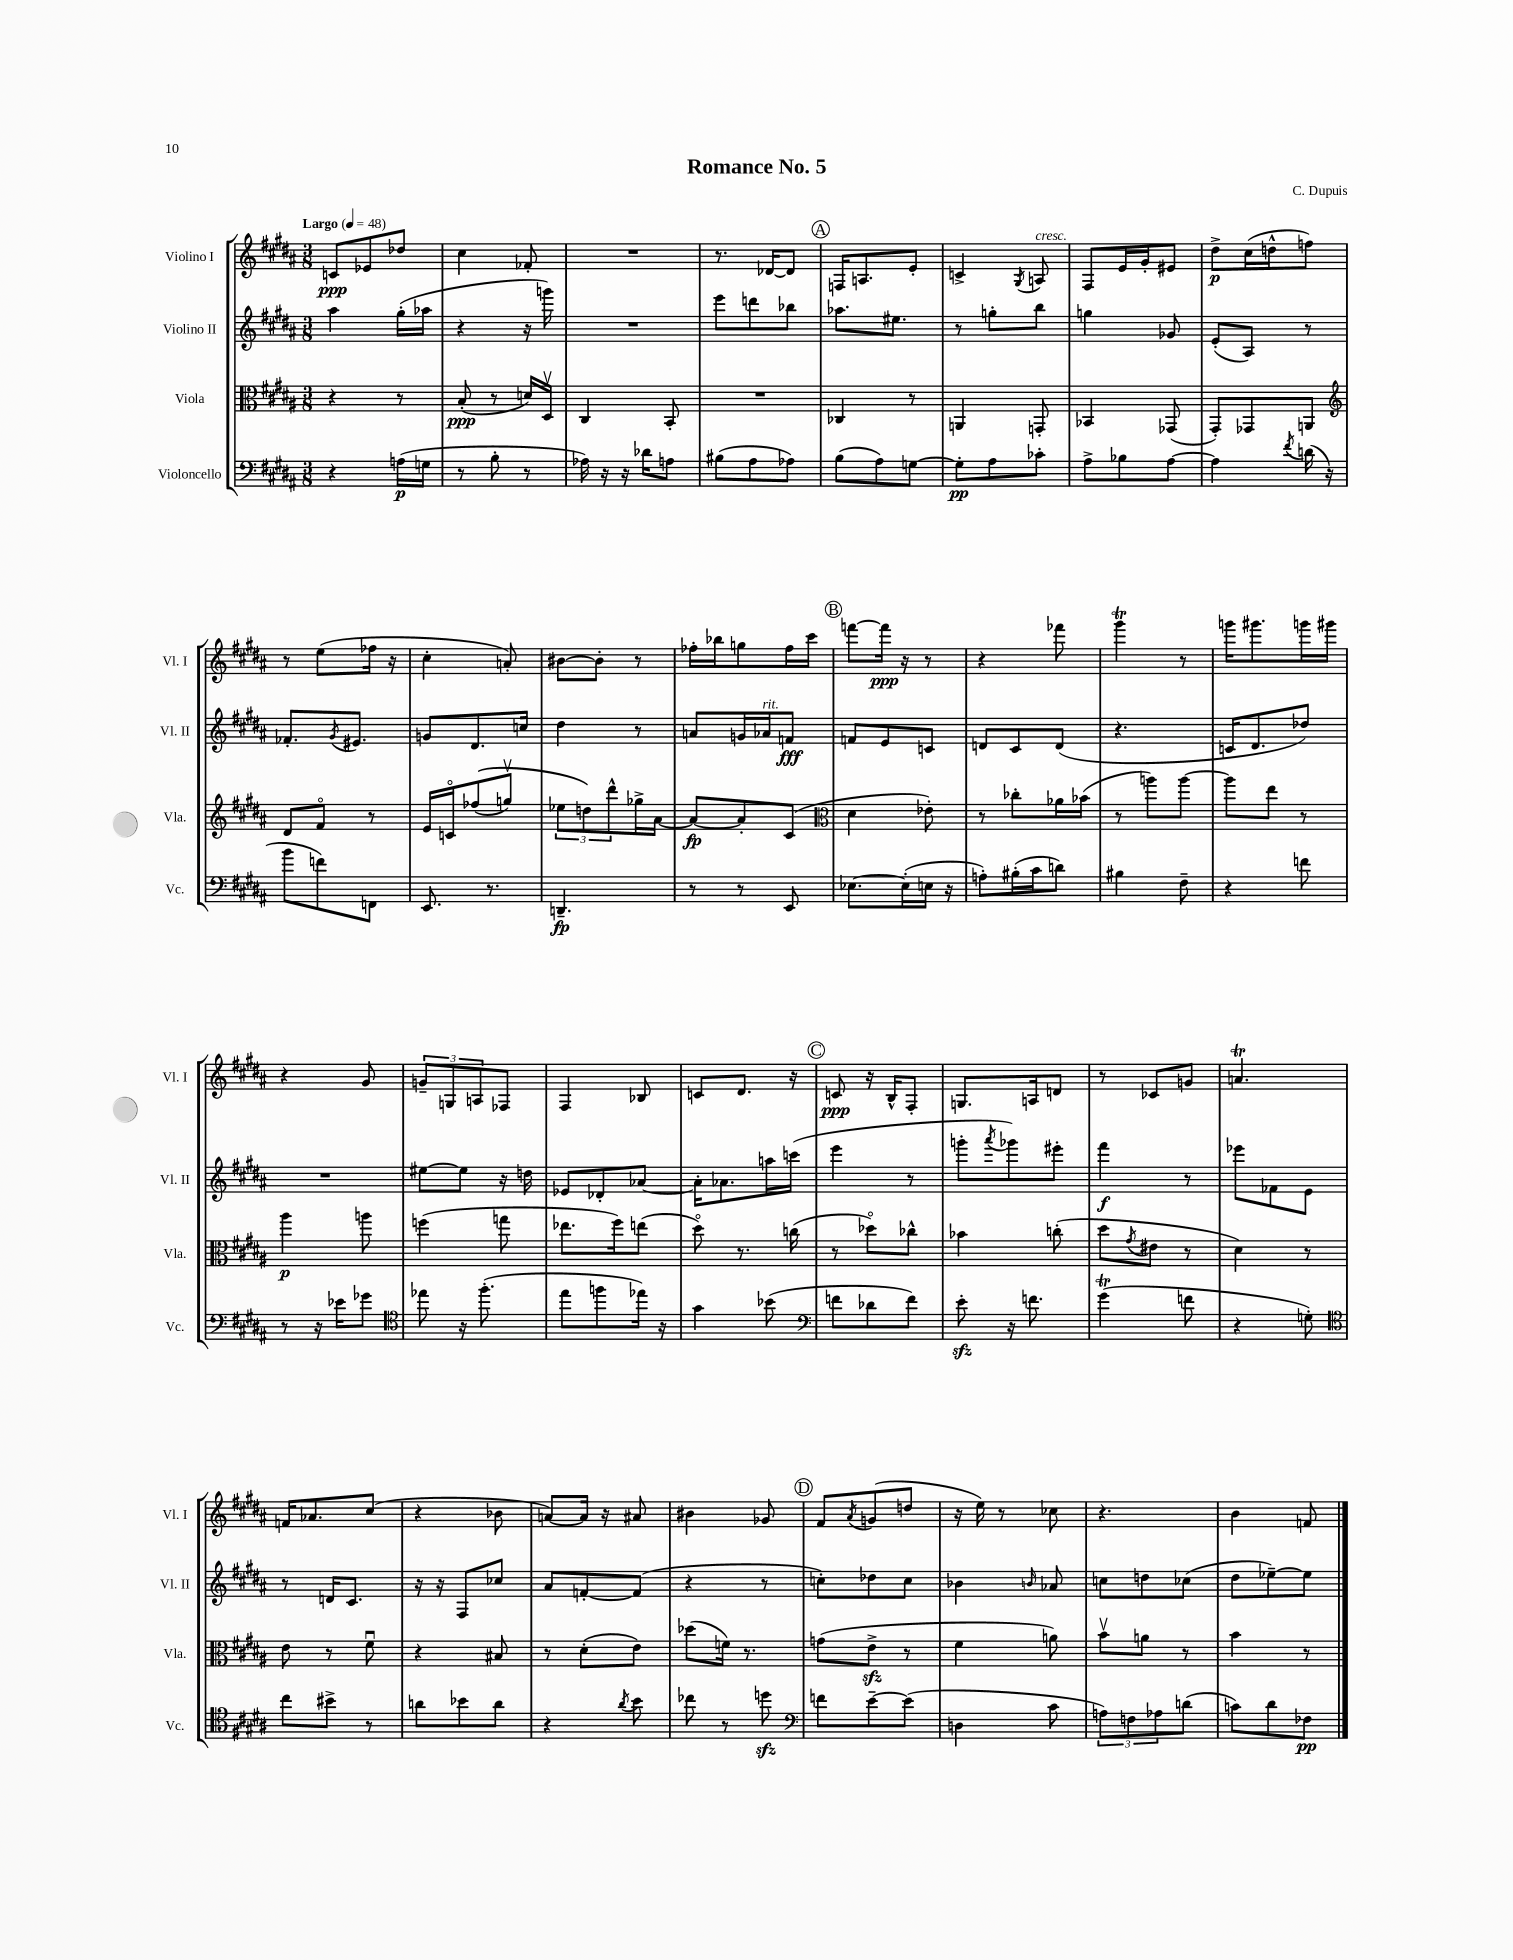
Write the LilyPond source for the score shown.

\header { title = "Romance No. 5" composer = "C. Dupuis" }
<<
\new StaffGroup <<
\new Staff = "s0" \with { instrumentName = "Violino I" shortInstrumentName = "Vl. I" } {
    \clef treble \key b \major \numericTimeSignature \time 3/8 \tempo "Largo" 4 = 48
    c'8\ppp ees'8 des''8 |
    cis''4 fes'8-. |
    R4. |
    r8. des'16~ des'8 |
    \mark \markup { \circle "A" } f16 a8. e'8-. |
    c'4-> \acciaccatura { gis8 } a8^\markup { \italic "cresc." } |
    fis8 e'16 gis'16-. eis'8 |
    dis''8->\p cis''16( d''16-^ f''8) |
    r8 e''8( fes''16 r16 |
    cis''4-. a'8-.) |
    bis'8~ bis'8-. r8 |
    fes''16-. bes''16 g''8 fes''16 cis'''16 |
    \mark \markup { \circle "B" } f'''8~ f'''16\ppp r16 r8 |
    r4 fes'''8 |
    gis'''4\trill r8 |
    g'''16 gis'''8. g'''16 gis'''16 |
    r4 gis'8 |
    \tuplet 3/2 { g'8-- g8 a8 } fes8 |
    fis4 bes8 |
    c'8 dis'8. r16 |
    \mark \markup { \circle "C" } c'8\ppp r16 b16-^ fis8-. |
    g8. a16 d'8 |
    r8 ces'8 g'8 |
    a'4.\trill |
    f'16 aes'8. cis''8( |
    r4 bes'8 |
    a'8~) a'16 r16 ais'8 |
    bis'4 ges'8 |
    \mark \markup { \circle "D" } fis'8 \acciaccatura { ais'8 } g'8( d''8 |
    r16 e''16) r8 ces''8 |
    r4. |
    b'4 f'8 \bar "|." |
}
\new Staff = "s1" \with { instrumentName = "Violino II" shortInstrumentName = "Vl. II" } {
    \clef treble \key b \major \numericTimeSignature \time 3/8
    ais''4 gis''16-.( aes''16 |
    r4 r16 g'''16) |
    R4. |
    e'''8 d'''8 bes''8 |
    \mark \markup { \circle "A" } aes''8. eis''8. |
    r8 g''8-. b''8 |
    g''4 ges'8 |
    e'8-.( ais8) r8 |
    fes'8.-. \acciaccatura { gis'8 } eis'8. |
    g'8 dis'8. c''16 |
    dis''4 r8 |
    a'8 g'16 aes'16^\markup { \italic "rit." } f'8\fff |
    \mark \markup { \circle "B" } f'8 e'8 c'8 |
    d'8 cis'8 d'8( |
    r4. |
    c'16 dis'8. des''8) |
    R4. |
    eis''8~ eis''8 r16 d''16 |
    ees'8 des'8-. aes'8~ |
    aes'16-. aes'8. a''16 c'''16( |
    \mark \markup { \circle "C" } e'''4 r8 |
    g'''8-. \acciaccatura { ais'''8 } ges'''8) eis'''8-. |
    fis'''4\f r8 |
    ees'''8 fes'8 e'8 |
    r8 d'16 cis'8. |
    r16 r16 fis8 ces''8 |
    ais'8 f'8~-. f'8( |
    r4 r8 |
    \mark \markup { \circle "D" } c''8-.) des''8 c''8 |
    bes'4 \grace { b'16 } aes'8 |
    c''8 d''8 ces''8( |
    dis''8 ees''8~--) ees''8 \bar "|." |
}
\new Staff = "s2" \with { instrumentName = "Viola" shortInstrumentName = "Vla." } {
    \clef alto \key b \major \numericTimeSignature \time 3/8
    r4 r8 |
    b8-.\ppp( r8 d'16) dis16\upbow |
    cis4 b,8-. |
    R4. |
    \mark \markup { \circle "A" } ces4 r8 |
    a,4 g,8-. |
    bes,4 ges,8( |
    gis,8-.) ges,8 a,8 |
    \clef treble dis'8 fis'8\flageolet r8 |
    e'16 c'16\flageolet fes''8(\( g''8\upbow) |
    \tuplet 3/2 { ees''8 d''8\) dis'''8-^ } ges''16-> ais'16~ |
    ais'8~\fp ais'8-. cis'8( |
    \mark \markup { \circle "B" } \clef alto dis'4 ees'8-.) |
    r8 ces''8-. aes'16 bes'16( |
    r8 a''8) a''8~ |
    a''8 e''8 r8 |
    ais''4\p a''8 |
    f''4( g''8 |
    ees''8. fis''16) e''8( |
    dis''8\flageolet) r8. c''16( |
    \mark \markup { \circle "C" } r8 des''8\flageolet) ces''8-^ |
    bes'4 c''8-.( |
    dis''8 \acciaccatura { gis'8 } eis'8 r8 |
    dis'4) r8 |
    e'8 r8 fis'8\downbow |
    r4 bis8 |
    r8 dis'8-.( e'8) |
    des''8( f'16) r8. |
    \mark \markup { \circle "D" } g'8( e'8->\sfz r8 |
    fis'4 a'8) |
    b'8\upbow a'8 r8 |
    b'4 r8 \bar "|." |
}
\new Staff = "s3" \with { instrumentName = "Violoncello" shortInstrumentName = "Vc." } {
    \clef bass \key b \major \numericTimeSignature \time 3/8
    r4 a16\p( g16 |
    r8 b8-. r8 |
    aes16) r16 r16 des'16 a8 |
    bis8( ais8 aes8) |
    \mark \markup { \circle "A" } b8( ais8) g8~ |
    g8-.\pp ais8 ces'8-. |
    ais8-> bes8 ais8~ |
    ais4 \acciaccatura { fis'8 } d'16( r16 |
    b'8 f'8) f,8 |
    e,8. r8. |
    d,4.--\fp |
    r8 r8 e,8 |
    \mark \markup { \circle "B" } ees8.~ ees16-.( e16 r16 |
    a8-.) bis16-.( cis'16 d'8) |
    bis4 fis8-- |
    r4 f'8 |
    r8 r16 ees'16 ges'8 |
    \clef tenor ees''8 r16 fis''8.-.( |
    e''8 f''8 ees''16) r16 |
    gis'4 bes'8( |
    \mark \markup { \circle "C" } \clef bass f'8 des'8 f'8) |
    e'8-.\sfz r16 f'8. |
    gis'4\trill( f'8 |
    r4 g8-.) |
    \clef tenor cis''8 bis'8-> r8 |
    a'8 bes'8 a'8 |
    r4 \acciaccatura { ais'8 } b'8 |
    ces''8 r8 d''8\sfz |
    \mark \markup { \circle "D" } \clef bass f'8 e'8~-- e'8( |
    d4 cis'8 |
    \tuplet 3/2 { a8) f8 aes8 } d'8( |
    c'8) dis'8 fes8\pp \bar "|." |
}
>>
>>
\layout { \context { \Score \remove "Bar_number_engraver" } }
